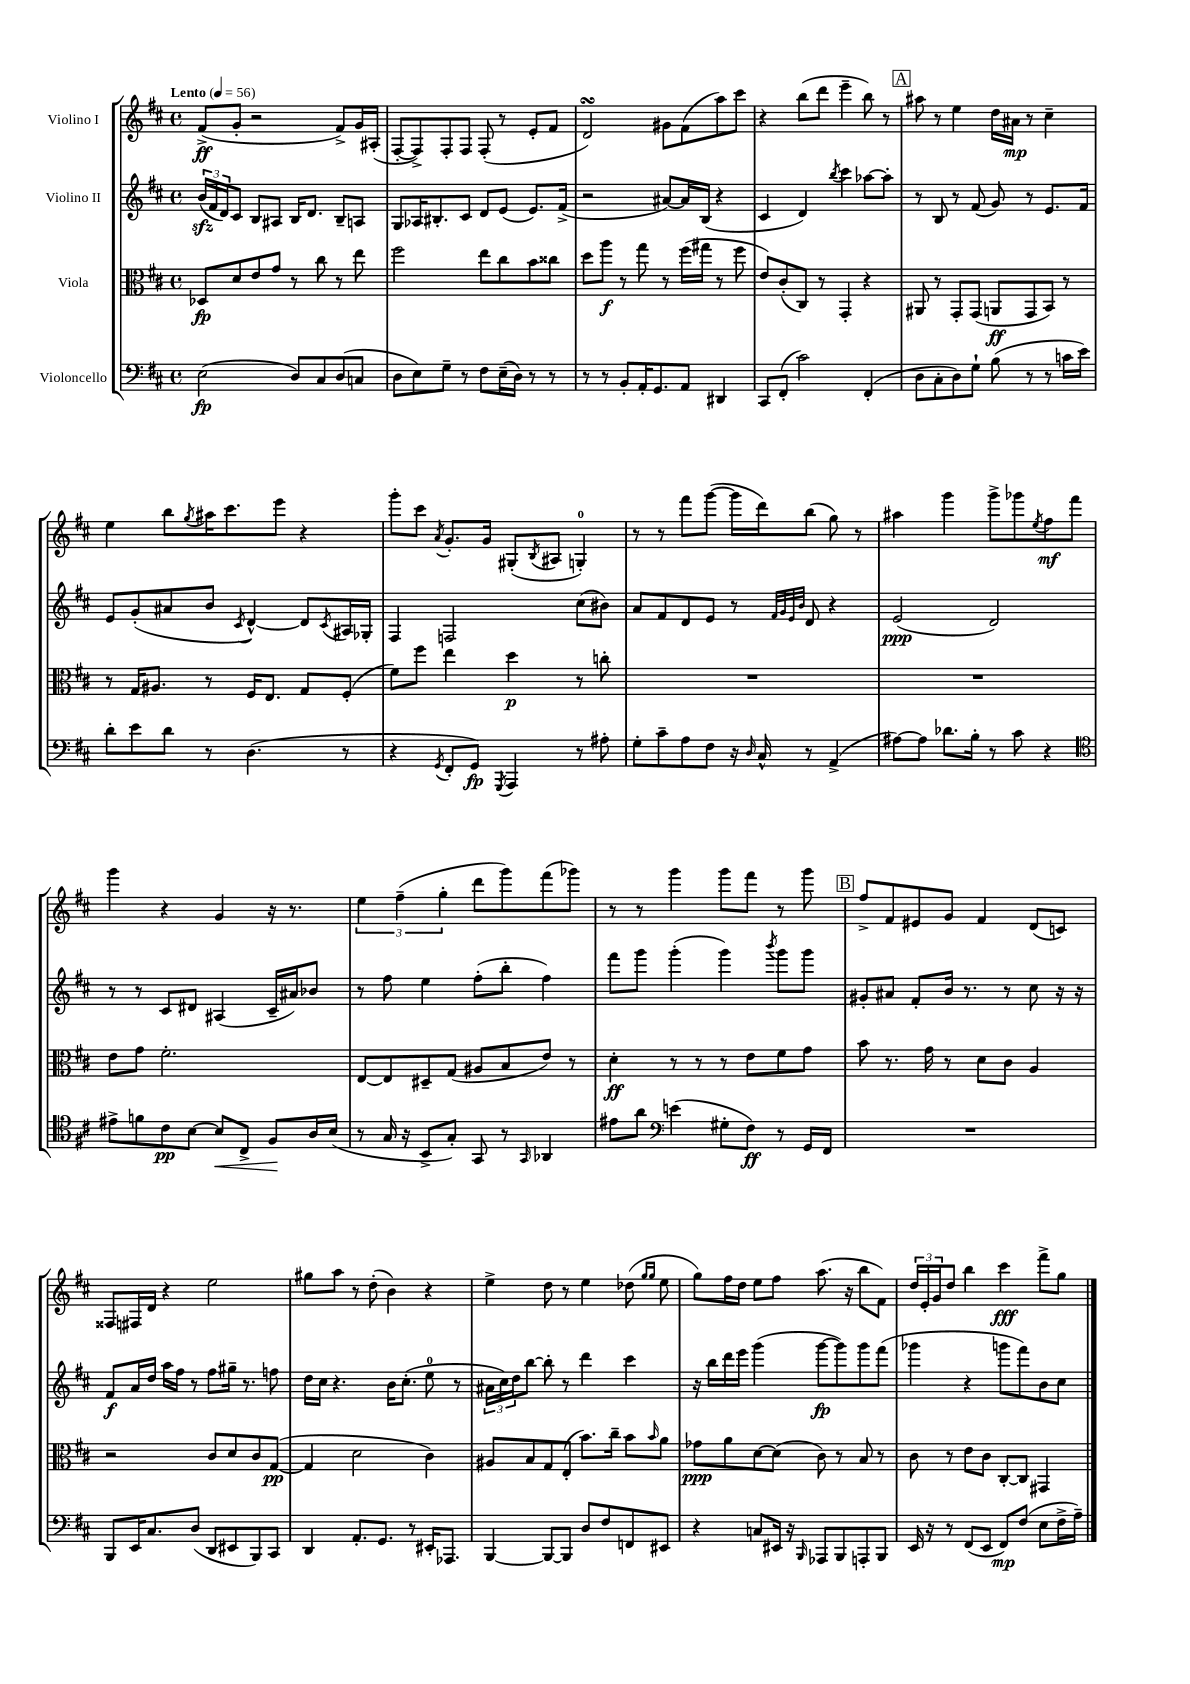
<<
\new StaffGroup <<
\new Staff = "s0" \with { instrumentName = "Violino I" } {
    \clef treble \key d \major \defaultTimeSignature \time 4/4 \tempo "Lento" 4 = 56
    fis'8->\ff( g'8-. r2 fis'8->) g'16 ais16-.( |
    fis8~-. fis8->) fis8-. fis8 fis8-.( r8 e'8-. fis'8 |
    d'2\turn) gis'8 fis'8( a''8) cis'''8 |
    r4 b''8( d'''8 e'''4-- b''8) r8 |
    \mark \markup { \box "A" } ais''8 r8 e''4 d''16 ais'16\mp r8 cis''4-- |
    e''4 b''8 \acciaccatura { g''8 } ais''16 cis'''8. e'''8 r4 |
    g'''8-. cis'''8 \acciaccatura { a'8 } g'8.-. g'16 gis8-.( \acciaccatura { b8 } ais8 g4-0-.) |
    r8 r8 fis'''8 g'''8~( g'''16 d'''16) b''8( g''8) r8 |
    ais''4 g'''4 g'''8-> ges'''8 \acciaccatura { e''8 } fis''8\mf fis'''8 |
    g'''4 r4 g'4 r16 r8. |
    \tuplet 3/2 { e''4 fis''4--( g''4-. } d'''8 g'''8) fis'''8( ges'''8) |
    r8 r8 g'''4 g'''8 fis'''8 r8 g'''8 |
    \mark \markup { \box "B" } fis''8-> fis'8 eis'8 g'8 fis'4 d'8( c'8) |
    fisis8 fis16 d'16 r4 e''2 |
    gis''8 a''8 r8 d''8-.( b'4) r4 |
    e''4-> d''8 r8 e''4 des''8( \grace { g''16 g''16 } e''8 |
    g''8) fis''16 d''16 e''8 fis''8 a''8.( r16 b''8 fis'8) |
    \tuplet 3/2 { d''16 e'16-. g'16 } d''8 b''4 cis'''4\fff fis'''8-> g''8 \bar "|." |
}
\new Staff = "s1" \with { instrumentName = "Violino II" } {
    \clef treble \key d \major \defaultTimeSignature \time 4/4
    \tuplet 3/2 { b'16\sfz( fis'16 d'16) } cis'8 b8 ais8 b16 d'8. b8-- a8 |
    g8 aes16 bis8.-. cis'8 d'8 e'8( e'8.) fis'16->( |
    r2 ais'8~) ais'16 b16( r4 |
    cis'4 d'4) \acciaccatura { b''8 } cis'''4 aes''8~ aes''8-. |
    \mark \markup { \box "A" } r8 b8 r8 fis'8( g'8) r8 e'8. fis'16 |
    e'8 g'8-.( ais'8 b'8 \acciaccatura { cis'8 } d'4~-^) d'8 \acciaccatura { cis'8 } ais16 ges16-. |
    fis4 f2 cis''8( bis'8) |
    a'8 fis'8 d'8 e'8 r8 \grace { fis'32 g'32 e'32 b'32 } d'8 r4 |
    e'2\ppp( d'2) |
    r8 r8 cis'8 dis'8 ais4( cis'16-- ais'16) bes'8 |
    r8 fis''8 e''4 fis''8-.( b''8-. fis''4) |
    fis'''8 g'''8 g'''4-.( g'''4) \acciaccatura { b'''8 } g'''8 g'''8 |
    \mark \markup { \box "B" } gis'8-. ais'8 fis'8-. b'16 r8. r8 cis''8 r16 r16 |
    fis'8\f a'16 d''16 a''16 fis''16 r8 fis''8 gis''16-- r8. f''8 |
    d''16 cis''16 r4. b'16 cis''8.-.( e''8-0 r8 |
    \tuplet 3/2 { ais'16 cis''16) d''16 } b''8~ b''8-. r8 d'''4 cis'''4 |
    r16 b''16 d'''16 e'''16 g'''4( g'''8~\fp g'''8) g'''8 fis'''8( |
    ges'''4 r4 g'''8 fis'''8) b'8 cis''8 \bar "|." |
}
\new Staff = "s2" \with { instrumentName = "Viola" } {
    \clef alto \key d \major \defaultTimeSignature \time 4/4
    des8\fp d'8 e'8 g'8 r8 cis''8 r8 e''8 |
    fis''2 e''8 cis''8 b'8 cisis''8 |
    d''8 a''8\f r8 g''8 r8 fis''16( gis''16 r8 fis''8 |
    e'8) cis'8-.( cis8) r8 g,4-. r4 |
    \mark \markup { \box "A" } ais,8 r8 g,8-. g,8( a,8\ff g,8 b,8) r8 |
    r8 g16 ais8. r8 fis16 e8. g8 fis8-.( |
    fis'8) fis''8 e''4 d''4\p r8 c''8-. |
    R1 |
    R1 |
    e'8 g'8 fis'2.-. |
    e8~ e8 dis8-- g8( ais8 b8 e'8) r8 |
    d'4-.\ff r8 r8 r8 e'8 fis'8 g'8 |
    \mark \markup { \box "B" } b'8 r8. g'16 r8 d'8 cis'8 a4 |
    r2 cis'8 d'8 cis'8 g8~\pp( |
    g4 d'2 cis'4) |
    ais8 b8 g8 e8-.( b'8.) cis''16-- b'8 \grace { b'16 } a'8 |
    ges'8\ppp a'8 d'8~ d'8( cis'8) r8 b8 r8 |
    cis'8 r8 e'8 cis'8 cis8~-. cis8 gis,4 \bar "|." |
}
\new Staff = "s3" \with { instrumentName = "Violoncello" } {
    \clef bass \key d \major \defaultTimeSignature \time 4/4
    e2\fp( d8) cis8 d8( c8 |
    d8 e8) g8-- r8 fis8 e16--( d16) r8 r8 |
    r8 r8 b,8-. a,16-. g,8. a,8 dis,4 |
    cis,8 fis,8-.( cis'2) fis,4-.( |
    \mark \markup { \box "A" } d8 cis8-. d8) g8-! b8( r8 r8 c'16 e'16) |
    d'8-. e'8 d'8 r8 d4.( r8 |
    r4 \acciaccatura { g,8 } fis,8-. g,8\fp) \acciaccatura { g,,8 } a,,4 r8 ais8-. |
    g8-. cis'8-- a8 fis8 r16 \grace { d16 } cis16-^ r8 a,4->( |
    ais8~) ais8 des'8. b16-. r8 cis'8 r4 |
    \clef tenor eis'8-> f'8 cis'8\pp b8~ b8\< cis8-> fis8\! a16 b16( |
    r8 g16 r16 b,8-> g8-.) g,8 r8 \grace { g,16 } aes,4 |
    eis'8 a'8 \clef bass e'4( gis8-. fis8\ff) r8 g,16 fis,16 |
    \mark \markup { \box "B" } R1 |
    b,,8 e,16 cis8. d8( d,8 eis,8 b,,8) cis,8 |
    d,4 a,8.-. g,8. r8 eis,16-. aes,,8. |
    b,,4~ b,,8~ b,,8 d8 fis8 f,8 eis,8 |
    r4 c8 eis,16 r16 \grace { b,,16 } aes,,8 b,,8 a,,8-. b,,8 |
    e,16 r16 r8 fis,8( e,8 fis,8\mp) fis8( e8 fis16-> a16--) \bar "|." |
}
>>
>>
\layout { \context { \Score \remove "Bar_number_engraver" } }
